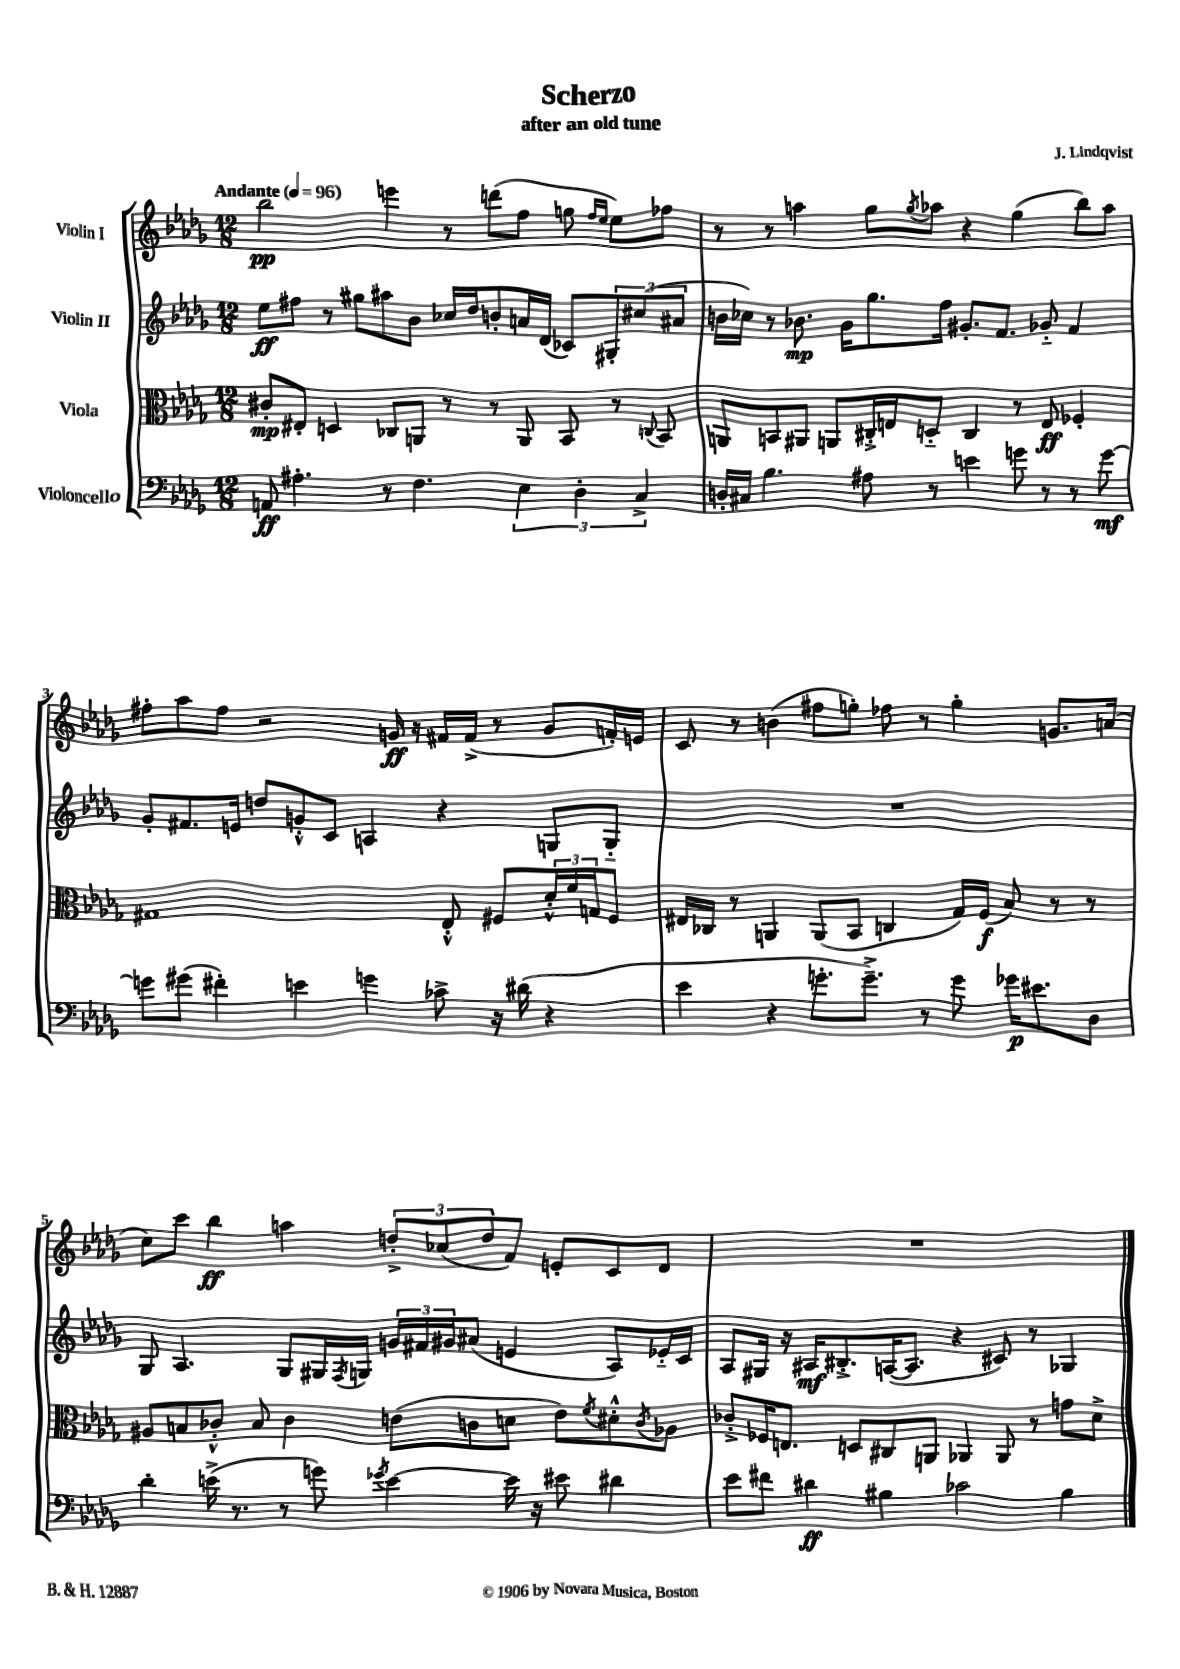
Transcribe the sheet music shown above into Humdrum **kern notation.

**kern	**dynam	**kern	**dynam	**kern	**dynam	**kern	**dynam
*part4	*part4	*part3	*part3	*part2	*part2	*part1	*part1
*staff4	*staff4	*staff3	*staff3	*staff2	*staff2	*staff1	*staff1
*I"Violoncello	*	*I"Viola	*	*I"Violin II	*	*I"Violin I	*
*clefF4	*	*clefC3	*	*clefG2	*	*clefG2	*
*k[b-e-a-d-g-]	*	*k[b-e-a-d-g-]	*	*k[b-e-a-d-g-]	*	*k[b-e-a-d-g-]	*
*M12/8	*	*M12/8	*	*M12/8	*	*M12/8	*
*MM96	*	*MM96	*	*MM96	*	*MM96	*
=1	=1	=1	=1	=1	=1	=1	=1
!	!	!	!	!	!	!LO:TX:a:B:t=Andante	!
8AAn/	ff	8c#X'/L	mp	8ee-\L	ff	2bb-\	pp
4.A#X'\	.	8E#X'/J	.	8ff#X\J	.	.	.
.	.	4Dn/	.	8r	.	.	.
.	.	.	.	8gg#X\L	.	.	.
8r	.	8C-X/L	.	8aa#X\	.	4eeen\	.
4.F\	.	8AAn/J	.	8b-\J	.	.	.
.	.	8r	.	16cc-X/LL	.	8r	.
.	.	.	.	16dd-/J	.	.	.
.	.	8r	.	8bn'/	.	(8dddn\L	.
6E-\	.	8AA/	.	16an/L	.	8ff\J	.
.	.	.	.	(16d-/JJ	.	.	.
.	.	8BB-/	.	8c-X/L)	.	8ggn\	.
6D-'\	.	.	.	.	.	.	.
.	.	.	.	.	.	16qqff/LL	.
.	.	.	.	.	.	16qqee-/JJ	.
.	.	8r	.	12G#X'/	.	8ee-\L)	.
6C^/	.	.	.	(12cc#X/	.	.	.
.	.	8qqCn/	.	.	.	.	.
.	.	8BB-/	.	.	.	8ff-X\J	.
.	.	.	.	12a#X/J	.	.	.
=2	=2	=2	=2	=2	=2	=2	=2
16Dn'/LL	.	8AAn/L	.	16bn\LL	.	8r	.
16C#X/JJ	.	.	.	16cc-X\JJ)	.	.	.
4.B-\	.	8BBn/	.	8r	.	8r	.
.	.	8AA#X/J	.	8.b-X\	mp	4aan\	.
.	.	8AAn/L	.	.	.	.	.
.	.	.	.	16g-\KL	.	.	.
8A#X\	.	16C#X'^/L	.	8.gg-\	.	8gg-\L	.
.	.	16En/J	.	.	.	.	.
.	.	.	.	.	.	8qgg-/	.
8r	.	8Dn/J	.	.	.	8aa-X\J	.
.	.	.	.	16ff\Jk	.	.	.
4en\	.	4C#/	.	8.g#X'/L	.	4r	.
.	.	.	.	8.f/J	.	.	.
8gn\	.	8r	.	.	.	(4gg-\	.
8r	.	8E/	ff	8g-X/	.	.	.
8r	.	4F-X'/	.	4f/	.	8bb-\L)	.
[8g\	mf	.	.	.	.	8aa-\J	.
!!LO:LB:g=z
=3	=3	=3	=3	=3	=3	=3	=3
8gn\L]	.	1G#X	.	8g-'/L	.	8ff#X'\L	.
(8g#X\J	.	.	.	8.f#X/	.	8aa-\	.
4f#X'\)	.	.	.	.	.	8ff#\J	.
.	.	.	.	16en/Jk	.	.	.
.	.	.	.	8ddn/L	.	2r	.
4en\	.	.	.	8gn'^^/	.	.	.
.	.	.	.	8c/J	.	.	.
4gn\	.	.	.	4An/	.	.	.
.	.	.	.	.	.	16gn/	ff
.	.	.	.	.	.	16r	.
8c-X^\	.	8E-'^^/	.	4r	.	16f#X/LL	.
.	.	.	.	.	.	(16f#^/JJ	.
16r	.	8F#X/L	.	.	.	8r	.
(16d#X\	.	.	.	.	.	.	.
4r	.	24d-'^^/L	.	8Gn/L	.	8g/L	.
.	.	24f/	.	.	.	.	.
.	.	24Gn/J	.	.	.	.	.
.	.	8F#/J	.	8G/J	.	16fn'/L)	.
.	.	.	.	.	.	16en/JJ	.
=4	=4	=4	=4	=4	=4	=4	=4
4e-\	.	16E#X/LL	.	1.r	.	8c/	.
.	.	16C-X/JJ	.	.	.	.	.
.	.	8r	.	.	.	8r	.
4r	.	4AAn/	.	.	.	(4bn\	.
8.gn'\L	.	(8AA/L	.	.	.	8ff#X\L	.
.	.	8BB-/J	.	.	.	8ggn'\J)	.
8.g~^\J)	.	.	.	.	.	.	.
.	.	4Cn/	.	.	.	8ff-X\	.
8r	.	.	.	.	.	8r	.
8g\	.	16G-/LL)	.	.	.	4gg'\	.
.	.	(16F/JJ	f	.	.	.	.
16g-X\KL	p	8B-/)	.	.	.	.	.
8.e#X\	.	.	.	.	.	.	.
.	.	8r	.	.	.	8.gn/L	.
8D-\J	.	8r	.	.	.	.	.
.	.	.	.	.	.	(16an/Jk	.
!!LO:LB:g=z
=5	=5	=5	=5	=5	=5	=5	=5
4d-'\	.	8A#X/L	.	8G-/	.	8cc\L)	.
.	.	8Bn/	.	4.A-/	.	8ccc\J	.
(16en^\	.	8c-X'^^/J	.	.	.	4bb-\	ff
8.r	.	.	.	.	.	.	.
.	.	8B/	.	.	.	.	.
8r	.	4c-\	.	8G-/L	.	4aan\	.
8gn\)	.	.	.	16G#X/L	.	.	.
.	.	.	.	8qF/	.	.	.
.	.	.	.	16Gn/JJ	.	.	.
8qg-X/	.	.	.	.	.	.	.
[4e\	.	(8en\L	.	24gn/LL	.	12ddn'^/L	.
.	.	.	.	24f#X/	.	.	.
.	.	.	.	24g#X/J	.	(12cc-X/	.
.	.	8cn\	.	(8a#X/J	.	.	.
.	.	.	.	.	.	12dd/	.
16e\]	.	8dn\J	.	4en/	.	8f/J)	.
16r	.	.	.	.	.	.	.
8e#X\	.	8e\L)	.	.	.	8en'/L	.
.	.	8qf/	.	.	.	.	.
4d#X\	.	8d#X'^^\	.	8A-/L)	.	8c/	.
.	.	8qc/	.	.	.	.	.
.	.	8A-X\J	.	16e-X/L	.	8d-/J	.
.	.	.	.	16c/JJ	.	.	.
=6	=6	=6	=6	=6	=6	=6	=6
8e-\L	.	8c-X'^/L	.	8A-/L	.	1.r	.
8f#X\J	.	16F-X/K	.	16G#X/Jk	.	.	.
.	.	8.En/J	.	16r	.	.	.
4d#X\	ff	.	.	16A#X/KL	mf	.	.
.	.	.	.	8.B#X'^/	.	.	.
.	.	8Dn/L	.	.	.	.	.
4B#X\	.	8C#X/	.	([16An/K	.	.	.
.	.	.	.	8.A/J]	.	.	.
.	.	8AAn/J	.	.	.	.	.
2c-X\	.	4AA-X/	.	4r	.	.	.
.	.	8AA-/	.	8c#X/)	.	.	.
.	.	8r	.	8r	.	.	.
4B#\	.	8gn\L	.	4G-X/	.	.	.
.	.	8d-^\J	.	.	.	.	.
==	==	==	==	==	==	==	==
*-	*-	*-	*-	*-	*-	*-	*-
